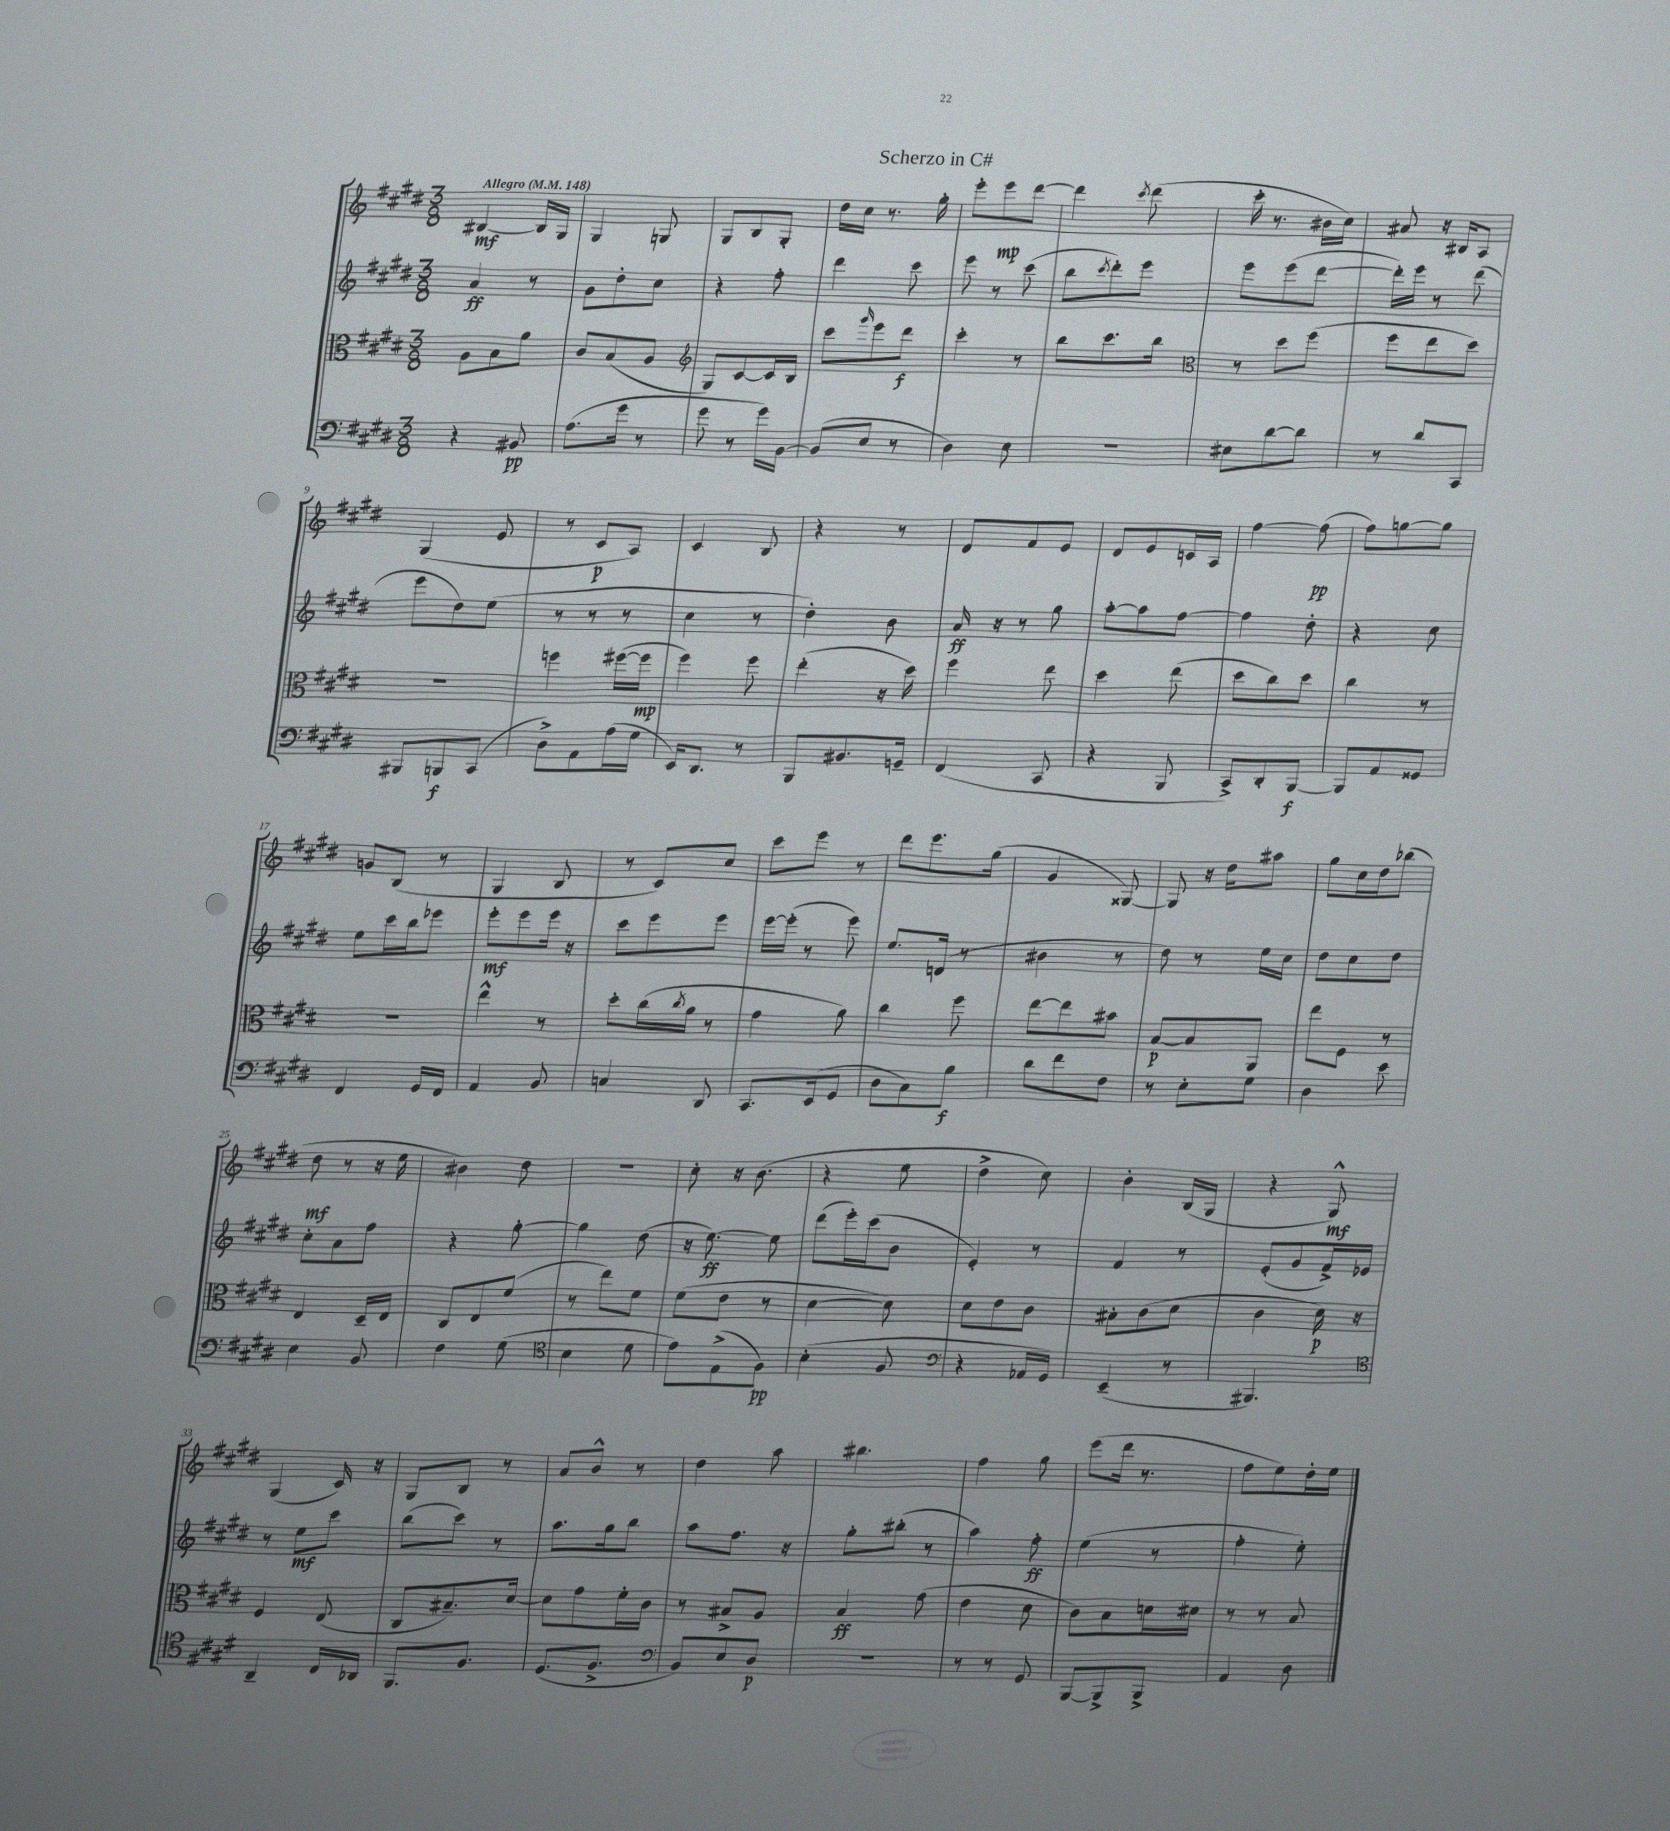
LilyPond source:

\header { title = "Scherzo in C#" }
<<
\new StaffGroup <<
\new Staff = "s0" {
    \clef treble \key e \major \numericTimeSignature \time 3/8 \tempo "Allegro" 4 = 148
    bis4~\mf bis16 gis16 |
    gis4 g8 |
    gis8 b8 gis8-. |
    dis''16 cis''16 r8. gis''16-. |
    e'''8-. e'''8\mp dis'''8~ |
    dis'''4 \acciaccatura { cis'''8 } dis'''8( |
    cis'''16-. r8. bis'16 cis''16) |
    ais'8 r16 bis16 a8 |
    gis4( e'8 |
    r8 cis'8\p a8) |
    cis'4 b8 |
    r4 r8 |
    dis'8 fis'8 e'8 |
    dis'8 e'8 c'16 a16 |
    fis''4~ fis''8\pp( |
    fis''8) g''8~ g''8 |
    g'8 b8( r8 |
    gis4 b8 |
    r8 cis'8) cis''8 |
    cis'''8 e'''8 r8 |
    dis'''8 e'''8. gis''16( |
    gis'4 gisis8~) |
    gisis8 r16 dis''16 ais''8 |
    gis''8 cis''16 dis''16 bes''8( |
    dis''8\mf r8 r16 e''16 |
    bis'4) dis''8 |
    R4. |
    cis''8-. r16 b'8.( |
    r4 e''8 |
    dis''4-> cis''8) |
    b'4-. b16( gis16 |
    r4 gis8-^\mf) |
    gis4( cis'16) r16 |
    gis8 b8 r8 |
    a'8 b'8-^ r8 |
    dis''4 a''8 |
    bis''4. |
    fis''4 gis''8 |
    e'''8( dis'''16 r8. |
    fis''8 e''8) dis''16-. e''16 \bar "|." |
}
\new Staff = "s1" {
    \clef treble \key e \major \numericTimeSignature \time 3/8
    a'4\ff r8 |
    gis'8 dis''8-. cis''8 |
    r4 fis''8-. |
    dis'''4 cis'''8 |
    e'''8 r8 cis'''8( |
    b''8 \acciaccatura { cis'''8 } dis'''8-.) e'''8 |
    e'''8 e'''8( dis'''8~ |
    dis'''16-.) e'''16 r8 dis'''8( |
    e'''8 dis''8) e''8( |
    r8 r8 r8 |
    cis''4 r8 |
    dis''4-.) b'8 |
    a'16\ff r16 r8 gis''8 |
    a''8~-. a''8 fis''8~ |
    fis''4 dis''8-. |
    r4 cis''8 |
    e''8 cis'''16 b''16 ees'''8 |
    e'''8-.\mf e'''8 e'''16 r16 |
    cis'''8 e'''8 e'''8 |
    e'''16~ e'''16-.( r8 e'''8) |
    e''8. d'16( r8 |
    bis'4 r8 |
    dis''8) r8 e''16 cis''16 |
    dis''8 cis''8 dis''8 |
    cis''8-. a'8 fis''8 |
    r4 gis''8~-. |
    gis''4 dis''8( |
    r16 e''8.~\ff) e''8 |
    dis'''8( e'''16-.) cis'''16( b'8 |
    e'4-.) r8 |
    fis'4 r8 |
    e'8-.( gis'8 fis'16->) ees'16 |
    r8 e''8\mf cis'''8 |
    b''8( cis'''8) r8 |
    a''8. gis''16 b''8 |
    a''8 fis''8. r16 |
    gis''8-. bis''8-.( r8 |
    a''4) fis''8-.\ff |
    e''4( r8 |
    fis''4-. e''8-.) \bar "|." |
}
\new Staff = "s2" {
    \clef alto \key e \major \numericTimeSignature \time 3/8
    a8 b8 a'8 |
    cis'8 b8( a8 |
    \clef treble gis8) cis'8~ cis'16 b16 |
    cis'''8 \grace { gis'''16 } e'''8 dis'''8\f |
    cis'''4-. r8 |
    b''8 cis'''8. b''16 |
    \clef alto r8 dis''8 fis''8( |
    fis''8 e''8 dis''8) |
    R4. |
    f''4 fis''16~( fis''16\mp |
    fis''4) fis''8 |
    e''4-.( r16 dis''16) |
    fis''4 e''8 |
    dis''4 e''8( |
    dis''8 cis''8) dis''8 |
    cis''4 r8 |
    r4. |
    e''4-^ r8 |
    dis''8-. cis''16( \acciaccatura { cis''8 } a'16 r8 |
    gis'4 a'8) |
    cis''4 fis''8 |
    e''8~ e''8 bis'8 |
    b8~\p b8 a,8 |
    e''8 fis8 r8 |
    e4 dis16-- e16 |
    cis8 e8 fis'8( |
    r8 e''8) fis'8 |
    fis'8( e'8 r8 |
    dis'4~ dis'8) |
    dis'8 e'8 cis'8 |
    bis8-. cis'8( dis'8 |
    cis'4 dis'16\p) r16 |
    fis4 e8( |
    cis8 bis8.--) dis'16~ |
    dis'8 gis'8 fis'16-. cis'16 |
    r8 bis8-> a8 |
    b4\ff gis'8( |
    e'4 dis'8 |
    cis'8) b8 d'16 dis'16 |
    r8 r8 b8 \bar "|." |
}
\new Staff = "s3" {
    \clef bass \key e \major \numericTimeSignature \time 3/8
    r4 bis,8\pp |
    a8.( gis'16 r8 |
    gis'8 r8 gis'16) b,16~ |
    b,8( e8 r8 |
    dis4) e8 |
    R4. |
    eis8 dis'8~ dis'8 |
    r8 dis'8 cis,8 |
    bis,,8 b,,8\f cis,8( |
    dis8->) a,8 a16( gis16 |
    e,16) dis,8. r8 |
    b,,8 bis,8. g,16-- |
    fis,4( cis,8 |
    r4 b,,8 |
    cis,8->) dis,8-. b,,8~\f |
    b,,8 a,8 gisis,8 |
    fis,4 gis,16 fis,16 |
    a,4 b,8 |
    c4 dis,8 |
    cis,8. e,16( gis,8 |
    dis8 cis8) b8\f |
    dis'8 fis'8 fis8 |
    r8 e8-. gis8 |
    dis4 e'8 |
    e4 b,8 |
    fis4 gis8( |
    \clef tenor b4 dis'8 |
    e'8) e8->( fis8\pp) |
    b4-.( fis8 |
    \clef bass r4 aes,16 gis,16) |
    e,4--( r8 |
    bis,,4.) |
    \clef tenor a,4-- cis16 aes,16 |
    fis,8. fis8. |
    dis8.( fis8.-> |
    \clef bass b,8) e8 dis8\p |
    r4. |
    r8 r8 gis,8 |
    b,,8~ b,,8-> b,,8-> |
    a,4 dis8 \bar "|." |
}
>>
>>
